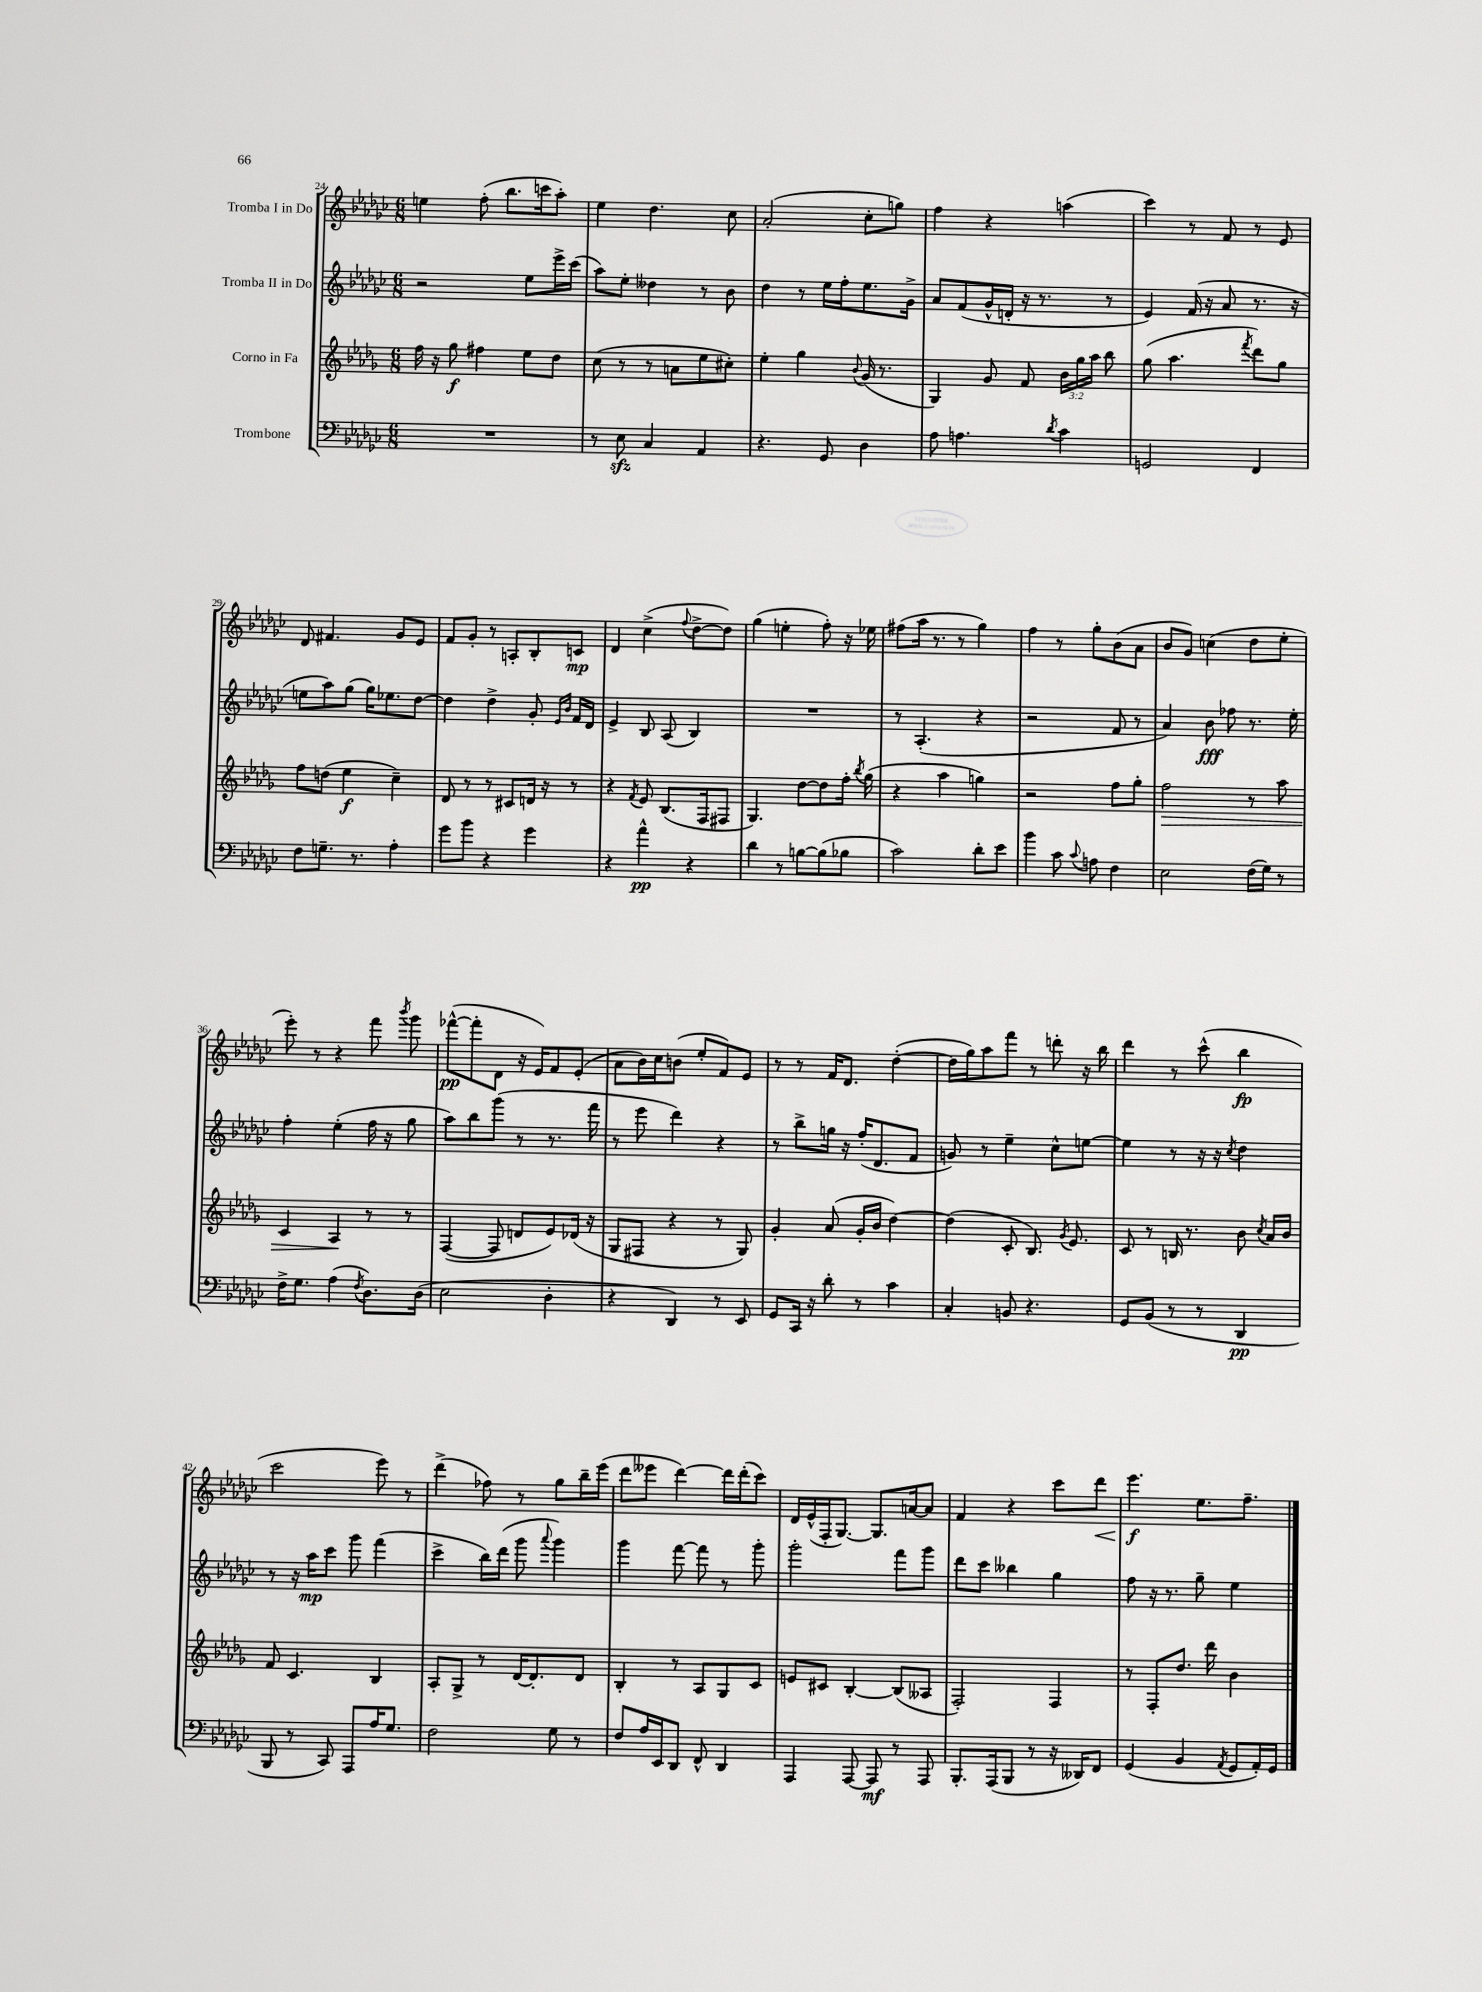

**kern	**dynam	**kern	**dynam	**kern	**dynam	**kern	**dynam
*part4	*part4	*part3	*part3	*part2	*part2	*part1	*part1
*staff4	*staff4	*staff3	*staff3	*staff2	*staff2	*staff1	*staff1
*I"Trombone	*	*I"Corno in Fa	*	*I"Tromba II in Do	*	*I"Tromba I in Do	*
*clefF4	*	*clefG2	*	*clefG2	*	*clefG2	*
*k[b-e-a-d-g-c-]	*	*k[b-e-a-d-g-]	*	*k[b-e-a-d-g-c-]	*	*k[b-e-a-d-g-c-]	*
*M6/8	*	*M6/8	*	*M6/8	*	*M6/8	*
=24	=24	=24	=24	=24	=24	=24	=24
2.r	.	16ff\	.	2r	.	4een\	.
.	.	16r	.	.	.	.	.
.	.	8gg-\	f	.	.	.	.
.	.	4ff#X\	.	.	.	(8ff'\	.
.	.	.	.	.	.	8.bb-\L	.
.	.	8ee-\L	.	8ee-\L	.	.	.
.	.	.	.	.	.	16cccn\k	.
.	.	8dd-\J	.	16eee-^\L	.	8aa-'\J)	.
.	.	.	.	(16ccc-\JJ	.	.	.
=25	=25	=25	=25	=25	=25	=25	=25
8r	.	(8cc\	.	8aa-\L)	.	4ee-\	.
8E-zz\	.	8r	.	8ee-'\J	.	.	.
4C-/	.	8r	.	4dd--X\	.	4.dd-\	.
.	.	8an\L	.	.	.	.	.
4AA-/	.	8ee-\	.	8r	.	.	.
.	.	8cc#X'\J)	.	8b-\	.	8cc-\	.
=26	=26	=26	=26	=26	=26	=26	=26
4.r	.	4ee-'\	.	4dd-\	.	(2a-'/	.
.	.	4gg-\	.	8r	.	.	.
8GG-/	.	.	.	16ee-\LL	.	.	.
.	.	.	.	16ff'\J	.	.	.
.	.	8qqb-/	.	.	.	.	.
4D-\	.	(16g-/	.	8.ee-\	.	8cc-'\L	.
.	.	8.r	.	.	.	.	.
.	.	.	.	.	.	8ggn\J)	.
.	.	.	.	16g-^\Jk	.	.	.
=27	=27	=27	=27	=27	=27	=27	=27
8A-\	.	4G-/)	.	8a-/L	.	4ff\	.
4.An\	.	.	.	(8f/	.	.	.
.	.	8g-/	.	16g-^^/L	.	4r	.
.	.	.	.	16dn'/JJ	.	.	.
.	.	8f/	.	16r	.	.	.
.	.	.	.	8.r	.	.	.
8qd-/	.	.	.	.	.	.	.
4c-\	.	24b-\LL	.	.	.	(4aan\	.
.	.	24gg-\	.	.	.	.	.
.	.	24aa-\JJ	.	.	.	.	.
.	.	8bb-\	.	8r	.	.	.
=28	=28	=28	=28	=28	=28	=28	=28
2GGn/	.	(8gg-\	.	4e-/)	.	4ccc-\)	.
.	.	4.aa-\	.	.	.	.	.
.	.	.	.	(16f/	.	8r	.
.	.	.	.	16r	.	.	.
.	.	.	.	8a-/	.	8f/	.
.	.	8qfff/	.	.	.	.	.
4FF/	.	8ddd-\L)	.	8.r	.	8r	.
.	.	8gg-\J	.	.	.	8e-/	.
.	.	.	.	16r	.	.	.
!!LO:LB:g=z
=29	=29	=29	=29	=29	=29	=29	=29
8F\L	.	8ff\L	.	8een\L	.	8d-/	.
8.Gn~\J	.	(8ddn\J	.	8aa-\)	.	4.f#X/	.
.	.	4ee-\	f	(8gg-\J	.	.	.
8.r	.	.	.	.	.	.	.
.	.	.	.	16gg-\KL)	.	.	.
.	.	.	.	8.ee-X\	.	.	.
4A-'\	.	4cc~\)	.	.	.	8g-/L	.
.	.	.	.	[8dd-\J	.	8e-/J	.
=30	=30	=30	=30	=30	=30	=30	=30
8g-\L	.	8d-/	.	4dd-\]	.	8f/L	.
8b-\J	.	8r	.	.	.	8g-'/J	.
4r	.	8r	.	4dd-^\	.	8r	.
.	.	8c#X/L	.	.	.	8An'/L	.
4g-\	.	16dn/Jk	.	8g-'/	.	8B-'/	.
.	.	16r	.	.	.	.	.
.	.	.	.	16qqe-/LL	.	.	.
.	.	.	.	16qqb-/JJ	.	.	.
.	.	8r	.	16f/LL	.	8cn/J	mp
.	.	.	.	16d-/JJ	.	.	.
=31	=31	=31	=31	=31	=31	=31	=31
4r	.	4r	.	4e-^/	.	4d-/	.
.	.	8qf/	.	.	.	.	.
4a-^^\	pp	8e-/	.	8B-/	.	(4cc-^\	.
.	.	(8.B-/L	.	(8A-/	.	.	.
.	.	.	.	.	.	8qqff/	.
4r	.	.	.	4B-/)	.	[8dd-^\L	.
.	.	16F/k	.	.	.	.	.
.	.	8F#X/J	.	.	.	8dd-\J])	.
=32	=32	=32	=32	=32	=32	=32	=32
4d-\	.	4.G-/)	.	2.r	.	(4gg-\	.
8r	.	.	.	.	.	4een'\	.
[8Bn\L	.	[8dd-\L	.	.	.	.	.
(8B\]	.	8dd-\]	.	.	.	8ff'\)	.
8B-X\J	.	16ff'\Jk	.	.	.	16r	.
.	.	8qbb-/	.	.	.	.	.
.	.	(16gg-\	.	.	.	16ee-X\	.
=33	=33	=33	=33	=33	=33	=33	=33
2c-\)	.	4r	.	8r	.	(8ff#X\L	.
.	.	.	.	(4.A-'/	.	16aa-\Jk	.
.	.	.	.	.	.	8.r	.
.	.	4aa-\	.	.	.	.	.
.	.	.	.	.	.	8r	.
8d-'\L	.	4ggn\)	.	4r	.	4gg-\)	.
8e-\J	.	.	.	.	.	.	.
=34	=34	=34	=34	=34	=34	=34	=34
4b-\	.	2r	.	2r	.	4ff\	.
8c-\	.	.	.	.	.	8r	.
8qqc-/	.	.	.	.	.	.	.
8An\	.	.	.	.	.	8gg-'\L	.
4F\	.	8ff\L	.	8f/	.	(8b-\	.
.	.	8gg-'\J	.	8r	.	8a-\J	.
=35	=35	=35	=35	=35	=35	=35	=35
!	!	!	!LO:HP:b	!	!	!	!
2E-\	.	2ff\	>	4a-/)	.	8b-/L	.
.	.	.	.	.	.	8g-/J)	.
.	.	.	.	8b-\	fff	(4ccn\	.
.	.	.	.	8ff-X\	.	.	.
(16F\LL	.	8r	.	8.r	.	8dd-\L	.
16G-\JJ)	.	.	.	.	.	.	.
8r	.	8aa-\	.	.	.	8ee-'\J	.
.	.	.	.	16ee-'\	.	.	.
!!LO:LB:g=z
=36	=36	=36	=36	=36	=36	=36	=36
16F^\KL	.	4c/	.	4ff'\	.	8eee-'\)	.
8.G-\J	.	.	.	.	.	.	.
.	.	.	.	.	.	8r	.
(4A-\	.	4A-/	.	(4ee-'\	.	4r	.
8qF/	.	.	.	.	.	.	.
8.D-\L)	.	8r	]	16ff\	.	8fff\	.
.	.	.	.	16r	.	.	.
.	.	.	.	.	.	8qbbb-/	.
.	.	8r	.	8gg-\	.	8ggg-\	.
(16D-\Jk	.	.	.	.	.	.	.
=37	=37	=37	=37	=37	=37	=37	=37
2E-\	.	([4F/	.	8aa-\L)	.	([8fff-X^^\L	pp
.	.	.	.	8bb-\	.	8fff-'\]	.
.	.	8F/]	.	(8ggg-\J	.	8d-\J	.
.	.	8dn/L	.	8r	.	16r	.
.	.	.	.	.	.	16e-/KL)	.
4D-'\	.	8e-/)	.	8.r	.	8f/	.
.	.	(16d-X/Jk	.	.	.	(8e-'/J	.
.	.	16r	.	16fff\	.	.	.
=38	=38	=38	=38	=38	=38	=38	=38
4r	.	8G-/L	.	8r	.	8a-\L	.
.	.	8F#X/J	.	8eee-\	.	16b-\L)	.
.	.	.	.	.	.	16cc-\J	.
4DD-/)	.	4r	.	4ddd-\)	.	(8bn\J	.
.	.	.	.	.	.	8ee-'/L	.
8r	.	8r	.	4r	.	8f/)	.
8EE-/	.	8G-/)	.	.	.	8e-/J	.
=39	=39	=39	=39	=39	=39	=39	=39
8GG-/L	.	4g-'/	.	8r	.	8r	.
16CC-/Jk	.	.	.	8bb-^\L	.	8r	.
16r	.	.	.	.	.	.	.
8d-'\	.	(8a-/	.	16ggn\Jk	.	16f/KL	.
.	.	.	.	16r	.	8.d-/J	.
8r	.	16g-'/LL	.	(16ff'/KL	.	.	.
.	.	16b-/JJ	.	8.d-/	.	.	.
4c-\	.	[4dd-\)	.	.	.	([4dd-'\	.
.	.	.	.	8f/J	.	.	.
=40	=40	=40	=40	=40	=40	=40	=40
4C-'/	.	(4dd-\]	.	8gn/)	.	16dd-\LL]	.
.	.	.	.	.	.	16gg-\J)	.
.	.	.	.	8r	.	8aa-\	.
8BBn/	.	8c'/	.	4ee-~\	.	8fff\J	.
4.r	.	8.B-/)	.	.	.	8r	.
.	.	.	.	8cc-^^\L	.	8dddn'\	.
.	.	8qg-/	.	.	.	.	.
.	.	8.e-/	.	.	.	.	.
.	.	.	.	[8een\J	.	16r	.
.	.	.	.	.	.	16bb-\	.
=41	=41	=41	=41	=41	=41	=41	=41
8GG-/L	.	8c/	.	4ee\]	.	4ddd-\	.
(8BB-/J	.	8r	.	.	.	.	.
8r	.	16Bn/	.	8r	.	8r	.
.	.	8.r	.	.	.	.	.
8r	.	.	.	16r	.	(8ccc-^^\	.
.	.	.	.	16r	.	.	.
.	.	.	.	8qcc-/	.	.	.
4DD-/	pp	8b-\	.	4dd-\	.	4bb-\	fp
.	.	8qcc/	.	.	.	.	.
.	.	16a-/LL	.	.	.	.	.
.	.	16b-/JJ	.	.	.	.	.
!!LO:LB:g=z
=42	=42	=42	=42	=42	=42	=42	=42
8BBB-/	.	8f/	.	8r	.	2ccc-\	.
8r	.	4.c/	.	16r	.	.	.
.	.	.	.	16aa-\KL	mp	.	.
8CC-/)	.	.	.	8ccc-\J	.	.	.
8AAA-/L	.	.	.	8ggg-\	.	.	.
16A-/K	.	4B-/	.	(4fff\	.	8eee-\)	.
8.G-/J	.	.	.	.	.	.	.
.	.	.	.	.	.	8r	.
=43	=43	=43	=43	=43	=43	=43	=43
2F\	.	8A-'/L	.	4ccc-^\	.	(4ddd-^\	.
.	.	8G-^/J	.	.	.	.	.
.	.	8r	.	16bb-\LL)	.	8ff-X\)	.
.	.	.	.	(16ddd-\JJ	.	.	.
.	.	[16d-/KL	.	8ggg-\	.	8r	.
.	.	8.d-'/]	.	.	.	.	.
.	.	.	.	8qqaaa-/	.	.	.
8G-\	.	.	.	4ggg-\)	.	8gg-\L	.
8r	.	8d-/J	.	.	.	16bb-~\L	.
.	.	.	.	.	.	(16eee-\JJ	.
=44	=44	=44	=44	=44	=44	=44	=44
8F/L	.	4B-'/	.	4ggg-\	.	8ddd-\L	.
16A-/L	.	.	.	.	.	8eee--X\J	.
16EE-/J	.	.	.	.	.	.	.
8DD-/J	.	8r	.	[8fff\	.	[4ddd-\)	.
8FF^^/	.	8A-/L	.	8fff\]	.	.	.
4DD-/	.	8G-/	.	8r	.	16ddd-\LL]	.
.	.	.	.	.	.	(16ddd-'\J	.
.	.	8c/J	.	8ggg-'\	.	8ccc-\J)	.
=45	=45	=45	=45	=45	=45	=45	=45
4AAA-/	.	8en/L	.	2ggg-'\	.	16d-/LL	.
.	.	.	.	.	.	(16e-^^/	.
.	.	8c#X/J	.	.	.	16F'/J	.
.	.	.	.	.	.	[8.G-/J)	.
[8AAA-/	.	[4B-'/	.	.	.	.	.
8AAA-/]	mf	.	.	.	.	8.G-/L]	.
8r	.	(8B-/L]	.	8fff\L	.	.	.
.	.	.	.	.	.	[16an/k	.
8AAA-/	.	8A--X/J	.	8ggg-\J	.	8a/J]	.
=46	=46	=46	=46	=46	=46	=46	=46
8.BBB-'/L	.	2F'/)	.	8ddd-\L	.	4f/	.
.	.	.	.	8ccc-\J	.	.	.
(16AAA-/k	.	.	.	.	.	.	.
8BBB-/J	.	.	.	4bb--X\	.	4r	.
8r	.	.	.	.	.	.	.
16r	.	4F/	.	4gg-\	.	8ccc-\L	.
16DD--X/KL)	.	.	.	.	.	.	.
!	!	!	!	!	!	!	!LO:HP:b
8FF/J	.	.	.	.	.	8ddd-\J	<
=47	=47	=47	=47	=47	=47	=47	=47
(4GG-/	.	8r	.	8ff\	.	4.eee-\	f
.	.	8F'/L	.	16r	.	.	.
.	.	.	.	8.r	.	.	.
4BB-/	.	8.dd-/J	.	.	.	.	.
.	.	.	.	8gg-~\	.	8.ee-\L	[
.	.	16ddd-\	.	.	.	.	.
8qAA-/	.	.	.	.	.	.	.
8GG-/L	.	4b-\	.	4ee-\	.	.	.
.	.	.	.	.	.	8.ff~\J	.
16AA-'/L)	.	.	.	.	.	.	.
16GG-/JJ	.	.	.	.	.	.	.
==	==	==	==	==	==	==	==
*-	*-	*-	*-	*-	*-	*-	*-
